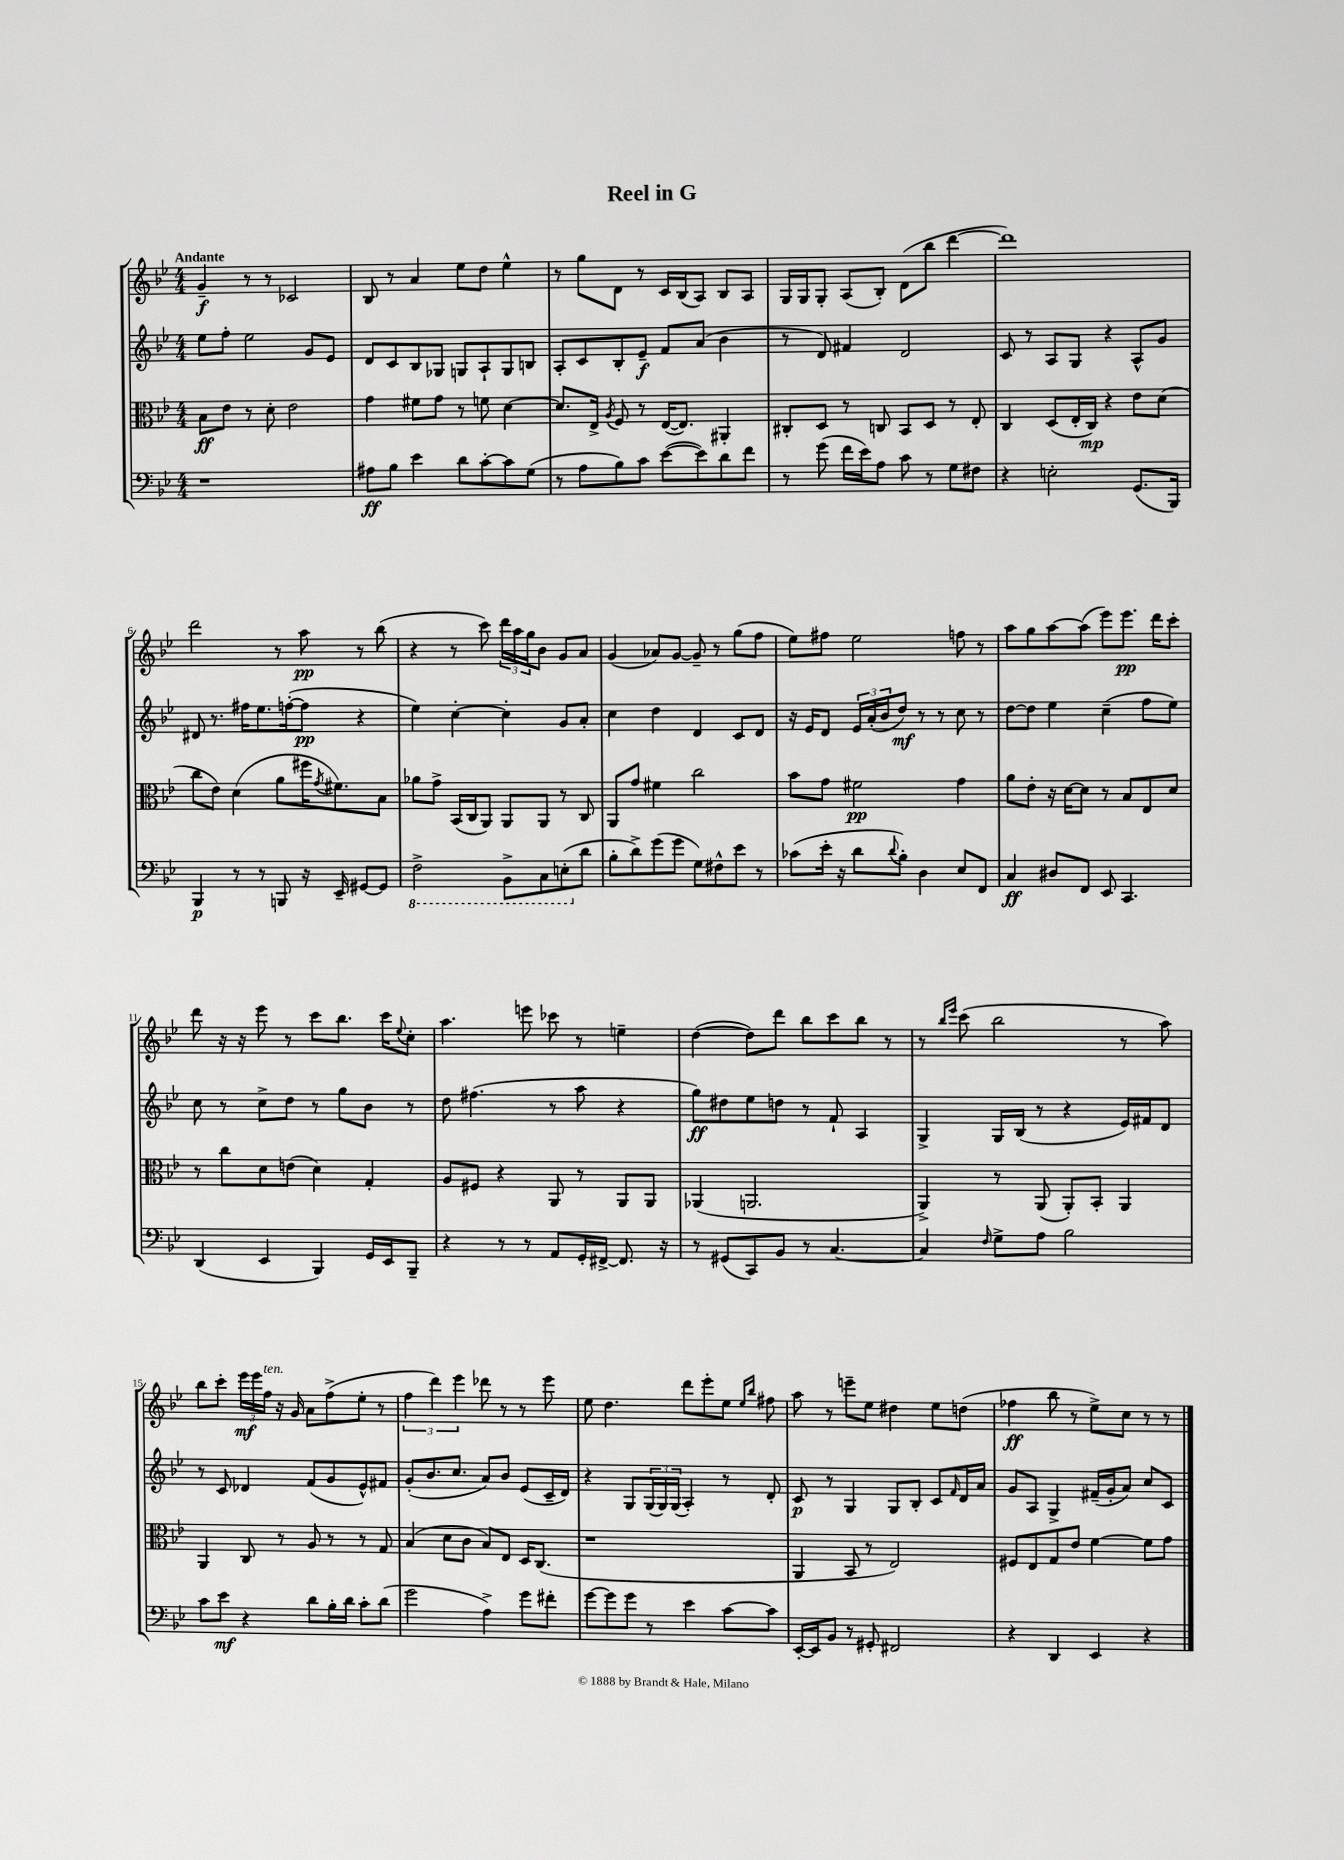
\header { title = "Reel in G" }
<<
\new StaffGroup <<
\new Staff = "s0" {
    \clef treble \key bes \major \numericTimeSignature \time 4/4 \tempo "Andante"
    g'4--\f r8 r8 ces'2 |
    bes8 r8 a'4 ees''8 d''8 ees''4-^ |
    r8 g''8 d'8 r8 c'16 bes16( a8) bes8 a8 |
    g16 g16 g8-. a8( bes8-.) d'8( bes''8 d'''4~ |
    d'''1) |
    d'''2 r8 a''8\pp r8 bes''8( |
    r4 r8 c'''8) \tuplet 3/2 { d'''16 a''16 g''16 } bes'8 g'8 a'8 |
    g'4( aes'8) g'8~ g'8-- r8 g''8( f''8 |
    ees''8) fis''8 ees''2 f''8 r8 |
    a''8 g''8 a''8~ a''8( ees'''8) ees'''8.\pp d'''16 c'''8-. |
    d'''8 r16 r16 ees'''8 r8 c'''8 bes''8. c'''16 \appoggiatura { ees''8 } c''8-. |
    a''4. e'''8 ces'''8 r8 e''4-- |
    d''4~( d''8) d'''8 bes''8 c'''8 bes''8 r8 |
    r8 \grace { bes''16 ees'''16 } c'''8( bes''2 r8 a''8) |
    bes''8 c'''8-. \tuplet 3/2 { ees'''16\mf ees'''16 f''16^\markup { \italic "ten." } } r16 g'16 a'8 f''8->( ees''8-. r8 |
    \tuplet 3/2 { f''4 d'''4) ees'''4 } des'''8 r8 r8 ees'''8 |
    ees''8 d''4. d'''8 ees'''8-. ees''8 \grace { ees''16 bes''16 } fis''8 |
    a''8 r8 e'''8-- ees''8 dis''4 ees''8 d''8( |
    fes''4\ff bes''8 r8 ees''8->) c''8 r8 r8 \bar "|." |
}
\new Staff = "s1" {
    \clef treble \key bes \major \numericTimeSignature \time 4/4
    ees''8 f''8-. ees''2 g'8 ees'8 |
    d'8 c'8 bes8 ges8 g8 a8-! g8 b8 |
    a8-. c'8 bes8-. ees'8--\f f'8 a'8( bes'4 |
    r8 d'8) fis'4 d'2 |
    c'8 r8 a8 g8 r4 a8-^ g'8 |
    dis'8 r8. fis''16 ees''8. f''16~-.( f''8\pp r4 |
    ees''4) c''4~-. c''4-. g'8 a'8-. |
    c''4 d''4 d'4 c'8 d'8 |
    r16 ees'16 d'8 \tuplet 3/2 { ees'16 a'16-.( bes'16 } d''8\mf) r8 r8 c''8 r8 |
    d''8~ d''8 ees''4 c''4--( f''8 ees''8) |
    c''8 r8 c''8-> d''8 r8 g''8 bes'8 r8 |
    d''8 fis''4.( r8 a''8 r4 |
    g''8\ff) dis''8 ees''8 d''8 r8 f'8-! a4 |
    g4-> g16 bes16( r8 r4 ees'16) fis'16 d'8 |
    r8 c'8 des'4 f'8( g'8 ees'8-^) fis'8 |
    g'8-.( bes'8. c''8. a'8) bes'8 ees'8( c'16-- d'16) |
    r4 g8 \tuplet 3/2 { g16( g16) g16( } a4-.) r8 d'8-. |
    c'8\p r8 g4 g8 bes8-. c'8 \grace { f'16 } d'16 a'16 |
    g'8 a8 g4-> fis'16--( g'16-. a'8) c''8 c'8 \bar "|." |
}
\new Staff = "s2" {
    \clef alto \key bes \major \numericTimeSignature \time 4/4
    bes8\ff ees'8 r8 d'8-. ees'2 |
    g'4 fis'8 g'8 r8 f'8 d'4~ |
    d'8. ees16-> \acciaccatura { a8 } f8 r8 ees16~( ees8.) ais,4-. |
    cis8-. d8 r8 c8 bes,8 d8 r8 ees8-. |
    c4 d8( ees16-. c16\mp) r4 ees'8 d'8( |
    c''8 ees'8) d'4( a'8 fis''16 \acciaccatura { g'8 } fis'8.) bes8 |
    aes'8 g'8-> bes,16( c16 a,8) a,8 a,8 r8 c8 |
    a,8 g'8 fis'4 c''2 |
    bes'8 g'8 fis'2\pp g'4 |
    a'8 ees'8-. r16 d'16~ d'8 r8 bes8 ees8 d'8 |
    r8 c''8 d'8 e'8( d'4) g4-. |
    a8 fis8 r4 a,8 r8 a,8 a,8 |
    aes,4( a,2. |
    a,4->) r8 a,8( a,8-.) bes,8-. a,4 |
    a,4 c8 r8 a8 r8 r8 g8 |
    bes4( d'8 c'8 bes8) ees8 d16 c8.( |
    r1 |
    a,4 bes,8 r8 ees2) |
    fis8 ees8 g8 ees'8 f'4~ f'8 g'8 \bar "|." |
}
\new Staff = "s3" {
    \clef bass \key bes \major \numericTimeSignature \time 4/4
    r1 |
    ais8\ff bes8 ees'4 d'8 c'8~-. c'8 g8( |
    r8 a8 bes8) c'8 ees'8~( ees'8) d'8 f'8 |
    r8 g'8( f'16 ees'16) a8 c'8 r8 g8 fis8 |
    r4 e2-. g,8.( bes,,16) |
    bes,,4\p r8 r8 b,,8 r16 ees,16-- gis,8~ gis,8 |
    \ottava #-1 f,2-> bes,,8-> c,8 e,8-.( \ottava #0 d'8 |
    bes8-. d'8->) g'8( g'8 g8) fis8-^ ees'8 r8 |
    ces'8( ees'16-. r16 d'8 \appoggiatura { d'8 } bes8-.) d4 ees8 f,8 |
    c4\ff dis8 f,8 ees,8 c,4. |
    d,4( ees,4 bes,,4) g,16 ees,16 bes,,8-- |
    r4 r8 r8 a,8 g,16-. fis,16~-> fis,8. r16 |
    r8 gis,8( c,8) bes,8 r8 c4.~ |
    c4 \grace { f16 } g8-> a8 bes2 |
    c'8 ees'8\mf r4 d'8 bes16-. d'16 c'8-. d'8( |
    g'2 a4->) g'8 fis'8-. |
    g'8~ g'8 g'8 r8 ees'4 c'8~ c'8 |
    ees,16~-. ees,16 bes,8 r8 gis,8-. fis,2 |
    r4 d,4 ees,4 r4 \bar "|." |
}
>>
>>
